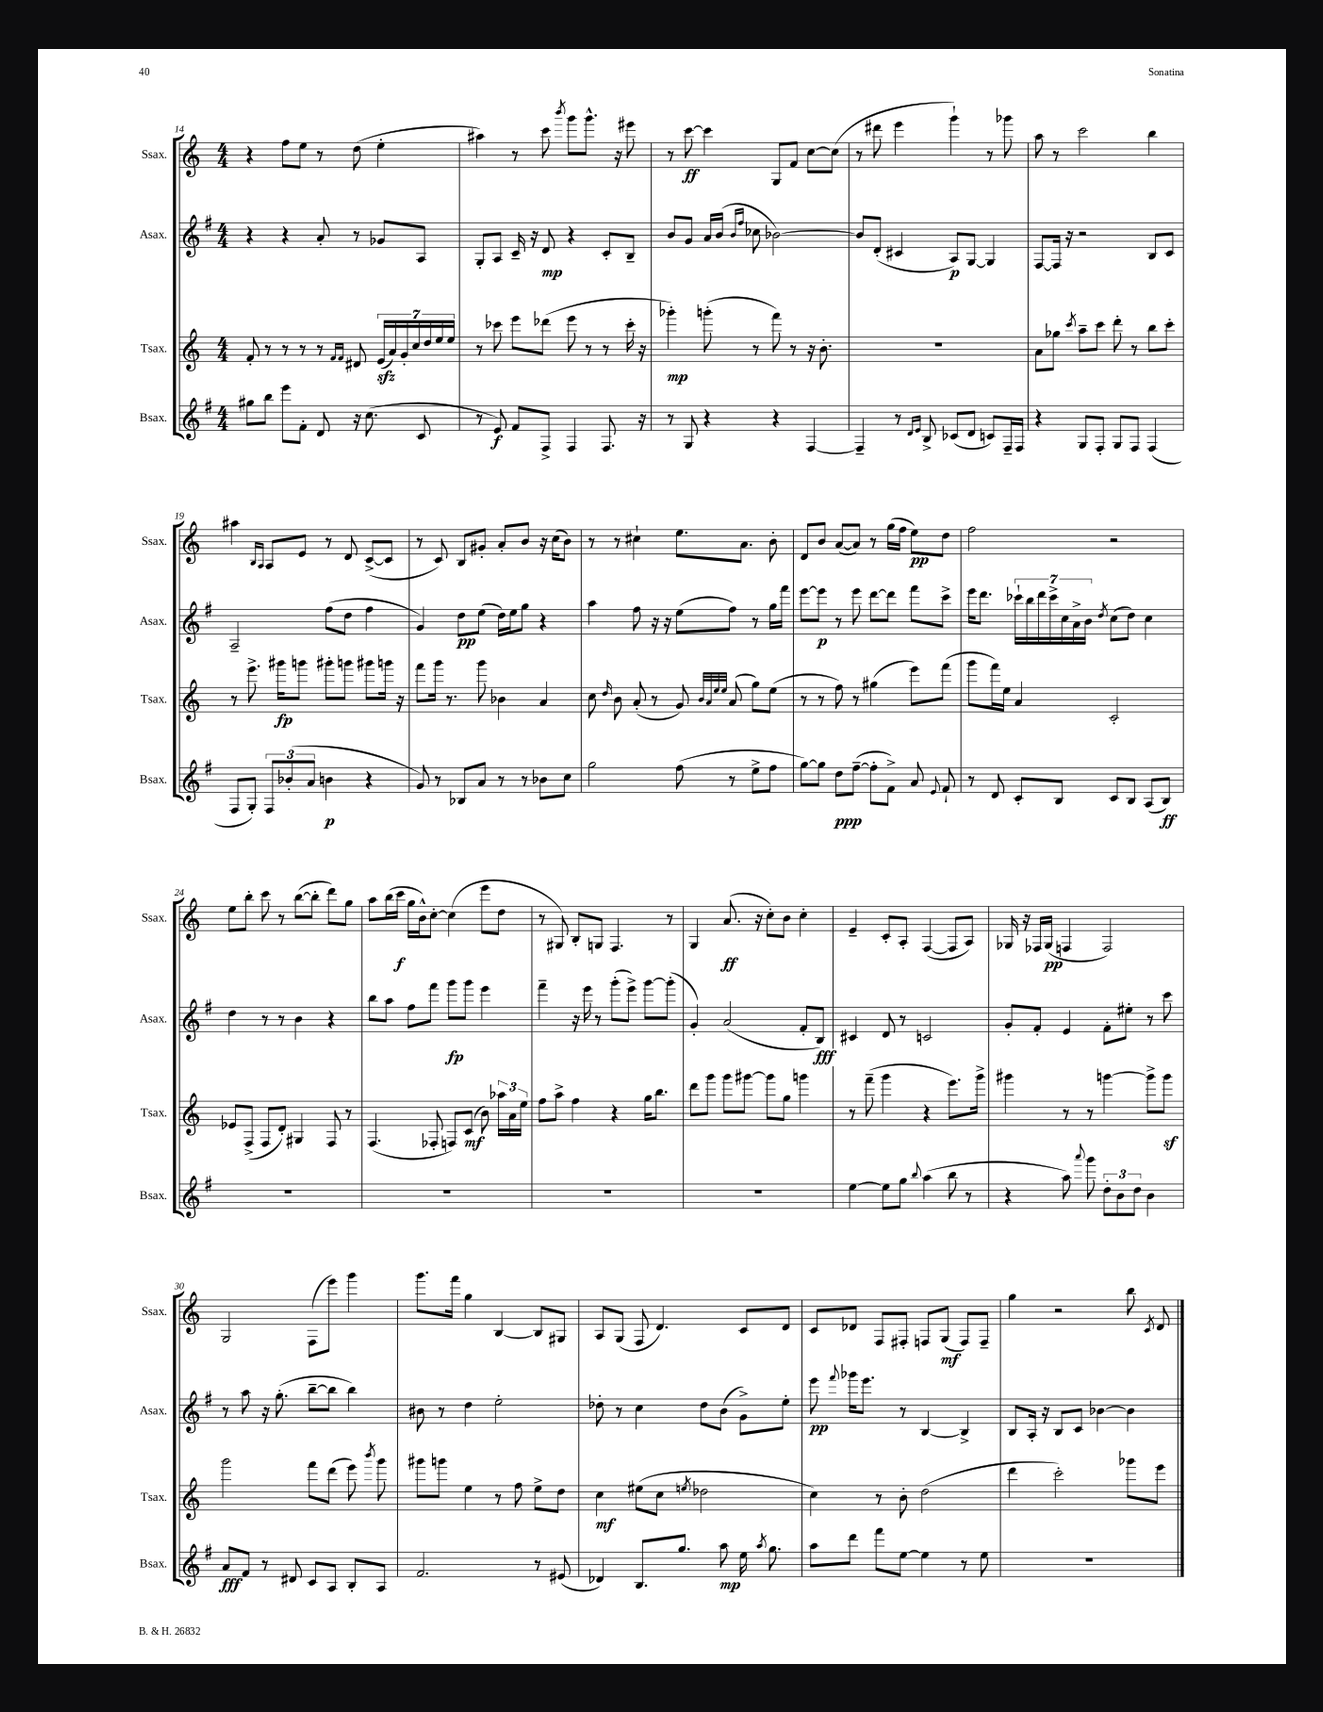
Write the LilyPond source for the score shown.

<<
\new StaffGroup <<
\new Staff = "s0" \with { instrumentName = "Ssax." shortInstrumentName = "Ssax." } {
    \clef treble \key c \major \numericTimeSignature \time 4/4
    \autoBeamOff r4 f''8[ e''8] r8 d''8( e''4-. |
    ais''4) r8 c'''8 \acciaccatura { b'''8 } g'''8[ g'''8.]-^ r16 eis'''8 |
    r8 c'''8~\ff c'''4 g8[ f'8] c''8[~ c''8]( |
    r8 dis'''8 e'''4 g'''4-!) r8 ges'''8 |
    a''8 r8 c'''2 b''4 |
    ais''4 \grace { b16[ a16] } a8[ e'8] r8 d'8 c'8[~->( c'8] |
    r8 c'8) b8[ gis'8]-. a'8[-. b'8] r16 c''16[( b'8]) |
    r8 r8 cis''4-! e''8.[ a'8.] b'8-. |
    d'8[ b'8] a'8[~( a'8]) r8 g''16[( f''16] e''8[\pp) d''8] |
    f''2 r2 |
    e''8[ b''8]-. c'''8 r8 b''8[~( b''8]-. d'''8[) g''8] |
    a''8[ b''16( c'''16]\f g''16[ b'16-^) c''8]~-. c''4( e'''8[ d''8] |
    r8 gis8) b8[-. g8] f4. r8 |
    g4 a'8.\ff( r16 c''8[-.) b'8] c''4-. |
    e'4-- c'8[-. a8]-. f4~( f8[ a8]) |
    ges16 r16 fes16[ ges16]\pp( f4 f2) |
    g2 f8[( e'''8]) g'''4 |
    g'''8.[ f'''16] g''4 b4~ b8[ gis8] |
    a8[ g8]( f8 d'4.) c'8[ d'8] |
    c'8[ des'8] f8[ fis8]-. f8[ g8]\mf( f8[) f8]-- |
    g''4 r2 b''8 \acciaccatura { c'8 } d'8 \bar "|." |
}
\new Staff = "s1" \with { instrumentName = "Asax." shortInstrumentName = "Asax." } {
    \clef treble \key g \major \numericTimeSignature \time 4/4
    \autoBeamOff r4 r4 a'8-. r8 ges'8[ a8] |
    g8[-. a8] c'16-- r16 d'8\mp r4 c'8[-. b8]-- |
    b'8[ g'8] a'16[ b'16]( \grace { b'16[ fis''16] } ces''8 bes'2~) |
    bes'8[ d'8]-.( cis'4 a8[\p) g8]~ g4 |
    fis8[~ fis16] r16 r2 b8[ c'8] |
    a2-- fis''8[( d''8] fis''4 |
    g'4) d''8[\pp e''8]( d''16[) e''16 g''8] r4 |
    a''4 fis''8 r16 r16 e''8[( fis''8]) r8 g''16[ fis'''16] |
    e'''8[~ e'''8]\p r8 e'''8 d'''8[~ d'''8] fis'''8[ c'''8]-> |
    e'''16[ d'''8.] \tuplet 7/4 { ces'''16[-! b''16 d'''16 ces'''16-> c''16 a'16-> b'16] } \acciaccatura { d''8 } c''8[( d''8]) c''4 |
    d''4 r8 r8 b'4 r4 |
    b''8[ a''8] fis''8[ fis'''8] g'''8[\fp g'''8] e'''4 |
    fis'''4-- r16 e'''16 r8 g'''8[-.( e'''8]->) g'''8[~ g'''8]-.( |
    g'4-.) a'2( fis'8[-. b8]\fff) |
    cis'4 d'8 r8 c'2 |
    g'8[-. fis'8]-. e'4 fis'8[-. eis''8]-. r8 c'''8 |
    r8 a''8 r16 g''8.-.( b''8[~-- b''8] b''4) |
    bis'8 r8 d''4 e''2-. |
    des''8-. r8 c''4 des''8[ b'8]( g'8[->) e''8]-. |
    e'''8\pp \appoggiatura { fis'''8 } ges'''16[ e'''8.] r8 b4~ b4-> |
    b8[ a16]-. r16 b8[ c'8] bes'4~ bes'4 \bar "|." |
}
\new Staff = "s2" \with { instrumentName = "Tsax." shortInstrumentName = "Tsax." } {
    \clef treble \key c \major \numericTimeSignature \time 4/4
    \autoBeamOff f'8-. r8 r8 r8 r8 \grace { f'16[ f'16] } dis'8 \tuplet 7/4 { e'16[\sfz( a'16) g'16-. c''16 d''16 e''16 e''16] } |
    r8 ces'''8 e'''8[ des'''8]( e'''8 r8 r8 ces'''16-. r16 |
    ges'''4-.\mp) g'''8-.( r8 f'''8) r8 r16 b'8.-. |
    R1 |
    a'8[ ges''8] \acciaccatura { c'''8 } a''8[-- c'''8] d'''8-. r8 b''8[ c'''8]-. |
    r8 e'''8.-> gis'''16[\fp g'''8] gis'''8[-. g'''8] gis'''8[ g'''16] r16 |
    f'''8[ g'''16] r8. g'''8 bes'4 a'4 |
    c''8 \grace { d''16 } b'8 a'8-.( r8 g'8) \grace { b'32[ a'32 e''32 e''32] } a'8( g''8[) e''8]( |
    r8 r8 f''8) r8 gis''4( e'''8[) f'''8]( |
    g'''8[ f'''16) e''16] a'4 c'2-. |
    ees'8[ f8]->( f8[ d'8]-.) gis4 f8 r8 |
    f4.( fes8-. f8[) c'8]\mf( b'8) \tuplet 3/2 { aes''16[ a'16 e''16] } |
    f''8[ a''8]-> f''4 r4 g''16[ b''8.] |
    d'''8[ g'''8] g'''8[ gis'''8]~ gis'''8[ g''8] g'''4 |
    r8 f'''8--( g'''4 r4 e'''8.[) g'''16]-> |
    gis'''4 r8 r8 g'''4~ g'''8[-> g'''8]\sf |
    g'''2 f'''8[ d'''8]( e'''8) \acciaccatura { b'''8 } g'''8 |
    gis'''8[ g'''8] e''4 r8 f''8 e''8[-> d''8] |
    c''4\mf eis''8[( c''8] \acciaccatura { e''8 } des''2 |
    c''4) r8 b'8-. d''2( |
    d'''4 c'''2-.) ges'''8[ e'''8] \bar "|." |
}
\new Staff = "s3" \with { instrumentName = "Bsax." shortInstrumentName = "Bsax." } {
    \clef treble \key g \major \numericTimeSignature \time 4/4
    \autoBeamOff gis''8[ b''8] e'''8[ fis'8]-. d'8 r16 c''8.( c'8 |
    r8 e'8\f) fis'8[ fis8]-> fis4 fis8. r16 |
    r8 g8 r4 r4 fis4~ |
    fis4-- r8 \grace { d'16[ e'16] } b8-> ces'8[( d'8] c'8[) fis16-- fis16] |
    r4 g8[ fis8]-. g8[ fis8] fis4( |
    fis8[ g8]-.) \tuplet 3/2 { fis8[ bes'8-.( a'8] } b'4\p r4 |
    g'8) r8 bes8[ a'8] r8 r8 bes'8[ c''8] |
    g''2 fis''8( r8 e''8[-> fis''8] |
    g''8[~) g''8] d''8[\ppp fis''8]~--( fis''8[-. fis'8]->) a'8 \appoggiatura { e'8 } fis'8-! |
    r8 d'8 c'8[-. b8] c'8[ b8] a8[( b8]\ff) |
    R1 |
    R1 |
    R1 |
    R1 |
    e''4~ e''8[ g''8] \appoggiatura { b''8 } a''4( b''8 r8 |
    r4 a''8) \appoggiatura { a'''8 } g'''8 \tuplet 3/2 { d''8[-. b'8 d''8] } b'4 |
    a'8[\fff fis'8] r8 dis'8 c'8[ a8] b8[-. a8] |
    fis'2. r8 eis'8( |
    des'4) b8.[ g''8.] a''8\mp e''16 \acciaccatura { a''8 } g''8. |
    a''8[ d'''8] fis'''8[ e''8]~ e''4 r8 e''8 |
    R1 \bar "|." |
}
>>
>>
\layout { \context { \Score currentBarNumber = #14 } }
